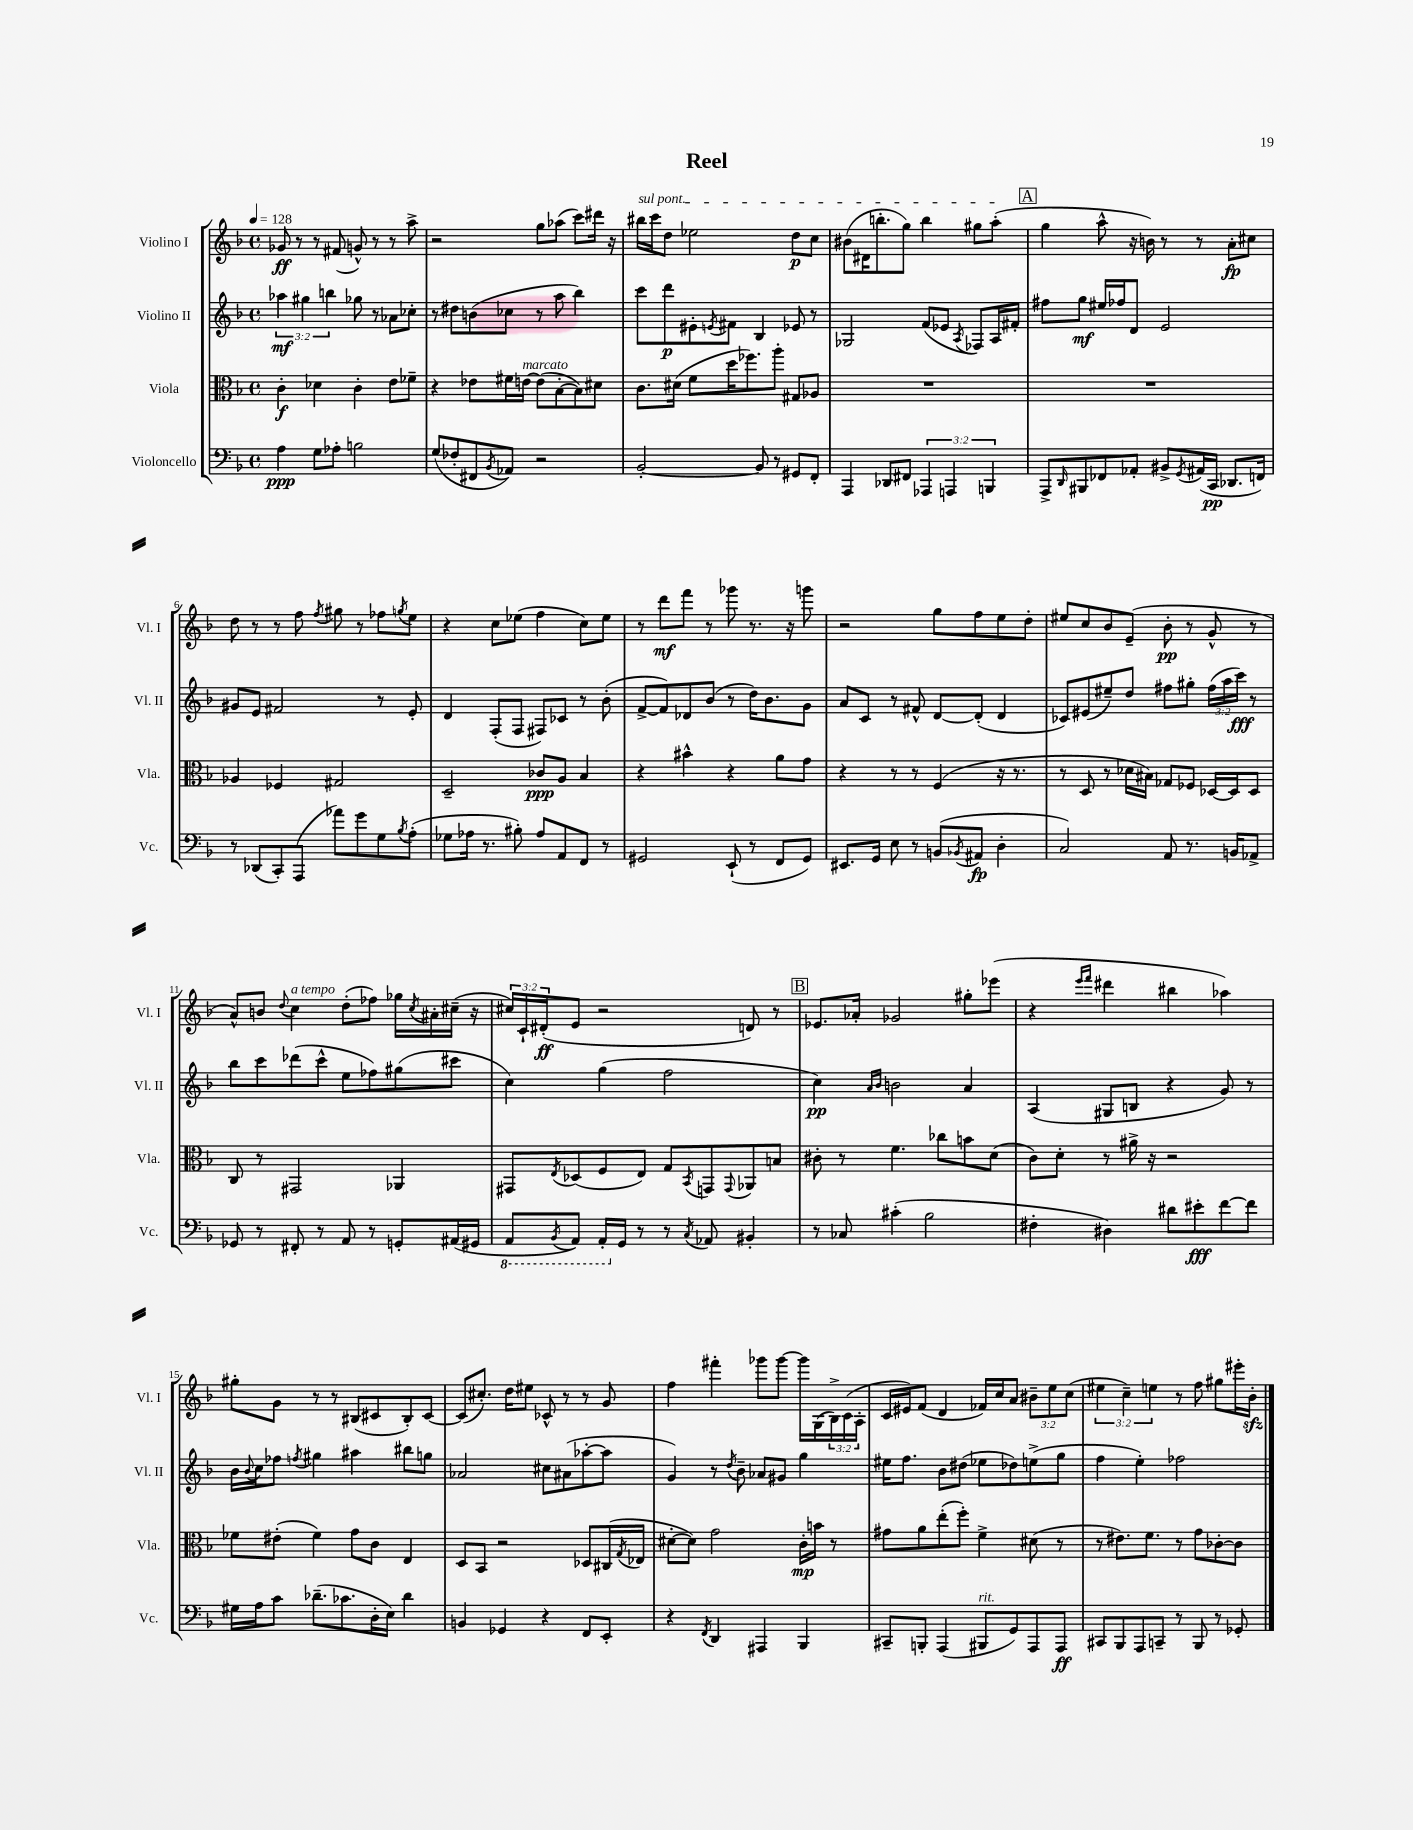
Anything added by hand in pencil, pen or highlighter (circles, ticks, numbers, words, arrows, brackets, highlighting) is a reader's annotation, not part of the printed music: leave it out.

**kern	**dynam	**kern	**dynam	**kern	**dynam	**kern	**dynam
*part4	*part4	*part3	*part3	*part2	*part2	*part1	*part1
*staff4	*staff4	*staff3	*staff3	*staff2	*staff2	*staff1	*staff1
*I"Violoncello	*	*I"Viola	*	*I"Violino II	*	*I"Violino I	*
*I'Vc.	*	*I'Vla.	*	*I'Vl. II	*	*I'Vl. I	*
*clefF4	*	*clefC3	*	*clefG2	*	*clefG2	*
*k[b-]	*	*k[b-]	*	*k[b-]	*	*k[b-]	*
*M4/4	*	*M4/4	*	*M4/4	*	*M4/4	*
*met(c)	*	*met(c)	*	*met(c)	*	*met(c)	*
*MM128	*	*MM128	*	*MM128	*	*MM128	*
=1	=1	=1	=1	=1	=1	=1	=1
4A\	ppp	4c'\	f	6aa-X\	mf	8g-X/	ff
.	.	.	.	.	.	8r	.
.	.	.	.	6gg#X\	.	.	.
8G\L	.	4d-X\	.	.	.	8r	.
.	.	.	.	6bbn\	.	.	.
8A-X'\J	.	.	.	.	.	(8f#X/	.
2Bn\	.	4c'\	.	8gg-X\	.	8gn^^/)	.
.	.	.	.	8r	.	8r	.
.	.	8e\L	.	8a-X\L	.	8r	.
.	.	8f-X~\J	.	8cc-X'\J	.	8aa^\	.
=2	=2	=2	=2	=2	=2	=2	=2
(8G/L	.	4r	.	8r	.	2r	.
8F-X'/	.	.	.	8dd#X\L	.	.	.
8FF#X/	.	8e-X\L	.	(8bn\	.	.	.
8qBB-/	.	.	.	.	.	.	.
8AA-X/J)	.	16f#X\L	.	8cc-X\J	.	.	.
!	!	!LO:TX:a:i:t=marcato	!	!	!	!	!
.	.	[16en\JJ	.	.	.	.	.
2r	.	(8e\L]	.	8r	.	8gg\L	.
.	.	[8B-'\	.	8aa\	.	(8aa-X\J	.
.	.	8B-\])	.	4bb-\)	.	8ccc\L)	.
.	.	8d#X\J	.	.	.	16ddd#X\Jk	.
.	.	.	.	.	.	16r	.
=3	=3	=3	=3	=3	=3	=3	=3
!	!	!	!	!	!	!LO:TX:a:i:t=sul pont.	!
[2BB-'/	.	8.c\L	.	8ccc\L	.	16bb#X\LL	.
.	.	.	.	.	.	16ccc\J	.
.	.	.	.	8ddd\	p	8dd\J	.
.	.	(16d#X\Jk	.	.	.	.	.
.	.	8f\L	.	8e#X'\	.	2ee-X\	.
.	.	.	.	8qen/	.	.	.
.	.	16dd\K	.	8f#X\J	.	.	.
.	.	8.ff-X\)	.	.	.	.	.
8BB-/]	.	.	.	4B-/	.	.	.
8r	.	8aa'\J	.	.	.	.	.
8GG#X/L	.	8G#X/L	.	8e-X/	.	8dd\L	p
8FF'/J	.	8A-X/J	.	8r	.	8cc\J	.
=4	=4	=4	=4	=4	=4	=4	=4
4AAA/	.	1r	.	2G-X/	.	(8b#X\L	.
.	.	.	.	.	.	16d#X\K	.
.	.	.	.	.	.	8.bbn'\	.
8DD-X/L	.	.	.	.	.	.	.
8FF#X/J	.	.	.	.	.	8gg\J)	.
6AAA-X/	.	.	.	(8f/L	.	4bb\	.
.	.	.	.	8e-X/J	.	.	.
6AAAn/	.	.	.	.	.	.	.
.	.	.	.	8qA/	.	.	.
.	.	.	.	8F-X/L)	.	8gg#X\L	.
6BBBn/	.	.	.	.	.	.	.
.	.	.	.	16A/L	.	(8aa'\J	.
.	.	.	.	16f#X'/JJ	.	.	.
!!LO:REH:place=s1:t=A
=5	=5	=5	=5	=5	=5	=5	=5
8AAA^/L	.	1r	.	8ff#X\L	.	4gg\	.
16qqDD/	.	.	.	.	.	.	.
8BBB#X/	.	.	.	8gg\J	mf	.	.
8FF-X/	.	.	.	16ee#X/LL	.	8aa^^\	.
.	.	.	.	16ff-X/J	.	.	.
8AA-X'/J	.	.	.	8d/J	.	16r	.
.	.	.	.	.	.	16bn\)	.
8BB#X^/L	.	.	.	2e/	.	8r	.
8qGG/	.	.	.	.	.	.	.
(16AA#X/L	.	.	.	.	.	8r	.
16CC/JJ	pp	.	.	.	.	.	.
8.DD-X/L	.	.	.	.	.	8a'\L	fp
.	.	.	.	.	.	8cc#X\J	.
16FFn/Jk)	.	.	.	.	.	.	.
!!LO:LB:g=z
=6	=6	=6	=6	=6	=6	=6	=6
8r	.	4A-X/	.	8g#X/L	.	8dd\	.
(8DD-X/L	.	.	.	8e/J	.	8r	.
8CC'/)	.	4F-X/	.	2f#X/	.	8r	.
(8AAA/J	.	.	.	.	.	8ff\	.
.	.	.	.	.	.	8qff/	.
8a-X\L)	.	2G#X/	.	.	.	8gg#X\	.
8g\	.	.	.	.	.	8r	.
8G\	.	.	.	8r	.	8ff-X\L	.
8qB-/	.	.	.	.	.	8qggn/	.
(8A'\J	.	.	.	8e'/	.	8ee\J	.
=7	=7	=7	=7	=7	=7	=7	=7
8G-X\L	.	2D~/	.	4d/	.	4r	.
16A-X\Jk	.	.	.	.	.	.	.
8.r	.	.	.	.	.	.	.
.	.	.	.	(8F'/L	.	8cc\L	.
8B#X'\)	.	.	.	8F/J	.	(8ee-X\J	.
8A-/L	.	8c-X/L	ppp	8F#X/L)	.	4ff\	.
8AA/	.	8A/J	.	8c-X/J	.	.	.
8FF/J	.	4B-/	.	8r	.	8cc\L)	.
8r	.	.	.	(8b-'\	.	8ee-\J	.
=8	=8	=8	=8	=8	=8	=8	=8
2GG#X/	.	4r	.	[8f^/L	.	8r	.
.	.	.	.	8f/])	.	8ddd\L	mf
.	.	4b#X^^\	.	8d-X/	.	8fff\J	.
.	.	.	.	(8b-/J	.	8r	.
(8EE`/	.	4r	.	8r	.	8ggg-X\	.
8r	.	.	.	16dd\KL)	.	8.r	.
.	.	.	.	8.b-\	.	.	.
8FF/L	.	8a\L	.	.	.	.	.
.	.	.	.	.	.	16r	.
8GG#/J)	.	8g\J	.	8g\J	.	8gggn\	.
=9	=9	=9	=9	=9	=9	=9	=9
8.EE#X/L	.	4r	.	8a/L	.	2r	.
.	.	.	.	8c/J	.	.	.
16GG/Jk	.	.	.	.	.	.	.
8E\	.	8r	.	8r	.	.	.
8r	.	8r	.	8f#X^^/	.	.	.
(8BBn/L	.	(4F/	.	[8d/L	.	8gg\L	.
8qBB-X/	.	.	.	.	.	.	.
8AA#X/J	fp	.	.	(8d'/J]	.	8ff\	.
4D'\	.	16r	.	4d/	.	8ee\	.
.	.	8.r	.	.	.	.	.
.	.	.	.	.	.	8dd'\J	.
=10	=10	=10	=10	=10	=10	=10	=10
2C/)	.	8r	.	8c-X/L)	.	8ee#X/L	.
.	.	8D/	.	(8e#X/	.	8cc/	.
.	.	8r	.	8ee#X~/)	.	8b-/	.
.	.	16d-X\LL	.	8dd/J	.	(8e~/J	.
.	.	16B#X\JJ)	.	.	.	.	.
8AA/	.	8G-X/L	.	8ff#X\L	.	8b-'\	pp
8.r	.	8F-X/J	.	8gg#X'\J	.	8r	.
.	.	[16D-X/LL	.	(24ff#\LL	.	8g^^/	.
.	.	.	.	24aa\	.	.	.
16BBn/KL	.	16D-/J]	.	.	.	.	.
.	.	.	.	24ccc\JJ)	fff	.	.
8AA-X^/J	.	8D-/J	.	8r	.	8r	.
!!LO:LB:g=z
=11	=11	=11	=11	=11	=11	=11	=11
8GG-X/	.	8C/	.	8bb-\L	.	8a^^/L)	.
8r	.	8r	.	8ccc\	.	8bn/J	.
.	.	.	.	.	.	8qqdd/	.
!	!	!	!	!	!	!LO:TX:a:i:t=a tempo	!
8FF#X'/	.	2GG#X/	.	(8ddd-X\	.	4cc\	.
8r	.	.	.	8ccc^^\J	.	.	.
8AA/	.	.	.	8ee\L	.	(8dd'\L	.
8r	.	.	.	8ff-X\)	.	8ff-X\J)	.
8GGn'/L	.	4AA-X/	.	(8gg#X\	.	16gg-X\LL	.
.	.	.	.	.	.	8qcc/	.
.	.	.	.	.	.	16a#X'\	.
(16AA#X/L	.	.	.	8ccc#X\J	.	(16cc#X~\JJ	.
16GG#X/JJ	.	.	.	.	.	16r	.
=12	=12	=12	=12	=12	=12	=12	=12
*8ba	*	*	*	*	*	*	*
8AAA/L	.	8GG#X/L	.	4cc\)	.	24cc#X/LL)	.
.	.	.	.	.	.	24c`/	.
.	.	.	.	.	.	(24d#X'/J	ff
8qBBB-/	.	8qE/	.	.	.	.	.
8AAA/J)	.	(8D-X/	.	.	.	8e/J	.
16AAA'/LL	.	8F/	.	(4gg\	.	2r	.
*X8ba	*	*	*	*	*	*	*
16GG/JJ	.	.	.	.	.	.	.
8r	.	8E/J)	.	.	.	.	.
8r	.	8G/L	.	2ff\	.	.	.
8qC/	.	8qBB-/	.	.	.	.	.
8AA-X/	.	8GGn/	.	.	.	.	.
.	.	8qqGG/	.	.	.	.	.
4BB#X'/	.	8AA-X/	.	.	.	8dn/)	.
.	.	8Bn/J	.	.	.	8r	.
!!LO:REH:place=s1:t=B
=13	=13	=13	=13	=13	=13	=13	=13
8r	.	8c#X'\	.	4cc\)	pp	8.e-X/L	.
8C-X/	.	8r	.	.	.	.	.
.	.	.	.	.	.	16a-X'/Jk	.
.	.	.	.	16qqa/LL	.	.	.
.	.	.	.	16qqb-/JJ	.	.	.
(4c#X'\	.	4.f\	.	2bn\	.	2g-X/	.
2B-\	.	.	.	.	.	.	.
.	.	8cc-X\L	.	.	.	.	.
.	.	8bn\	.	4a/	.	8gg#X'\L	.
.	.	(8d\J	.	.	.	(8eee-X\J	.
=14	=14	=14	=14	=14	=14	=14	=14
4F#X'\	.	8c\L)	.	(4A/	.	4r	.
.	.	8d'\J	.	.	.	.	.
.	.	.	.	.	.	16qqeee/LL	.
.	.	.	.	.	.	16qqfff/JJ	.
4D#X\)	.	8r	.	8G#X/L	.	4ddd#X\	.
.	.	16a#X^\	.	8Bn/J	.	.	.
.	.	16r	.	.	.	.	.
8d#X\L	.	2r	.	4r	.	4bb#X\	.
8e#X'\	fff	.	.	.	.	.	.
[8f\	.	.	.	8g/)	.	4aa-X\)	.
8f\J]	.	.	.	8r	.	.	.
!!LO:LB:g=z
=15	=15	=15	=15	=15	=15	=15	=15
16G#X\LL	.	8f-X\L	.	16b-\LL	.	8gg#X'\L	.
.	.	.	.	8qqb-/	.	.	.
16A\J	.	.	.	16cc\J	.	.	.
8c\J	.	(8e#X'\J	.	8ff-X\J	.	8g\J	.
.	.	.	.	8qffn/	.	.	.
(8.d-X~\L	.	4f-\)	.	4gg#X\	.	8r	.
.	.	.	.	.	.	8r	.
8.c-X\	.	.	.	.	.	.	.
.	.	8g\L	.	4aa#X\	.	(8B#X/L	.
16D'\L	.	8c\J	.	.	.	8c#X/	.
16E\JJ)	.	.	.	.	.	.	.
4d-\	.	4E/	.	8bb#X\L	.	8B#'/)	.
.	.	.	.	8ggn\J	.	[8c#/J	.
=16	=16	=16	=16	=16	=16	=16	=16
4BBn/	.	8D/L	.	2a-X/	.	(8c#/L]	.
.	.	8BB-/J	.	.	.	8.cc#X'/J)	.
4GG-X/	.	2r	.	.	.	.	.
.	.	.	.	.	.	16dd\KL	.
.	.	.	.	.	.	8ee#X\J	.
4r	.	.	.	8cc#X\L	.	8c-X^^/	.
.	.	.	.	(8a#X\	.	8r	.
8FF/L	.	8D-X/L	.	[8aa-X'\	.	8r	.
8EE'/J	.	(16C#X/L	.	8aa-\J]	.	8g/	.
.	.	8qG/	.	.	.	.	.
.	.	16E-X/JJ	.	.	.	.	.
=17	=17	=17	=17	=17	=17	=17	=17
4r	.	[8d#X'\L	.	4g/)	.	4ff\	.
.	.	8d#\J])	.	.	.	.	.
8qFF/	.	.	.	.	.	.	.
4DD/	.	2g\	.	8r	.	4fff#X'\	.
.	.	.	.	8qdd/	.	.	.
.	.	.	.	8b-~\	.	.	.
4AAA#X/	.	.	.	8a-X/L	.	8ggg-X\L	.
.	.	.	.	8g#X/J	.	[8ggg-\J	.
4BBB-/	.	16c'\LL	mp	4gg\	.	16ggg-\LL]	.
.	.	16bn\JJ	.	.	.	(16G\	.
.	.	8r	.	.	.	24B-^\)	.
.	.	.	.	.	.	(24c\	.
.	.	.	.	.	.	24A'\JJ	.
=18	=18	=18	=18	=18	=18	=18	=18
8CC#X~/L	.	8g#X\L	.	16ee#X\KL	.	16c/LL	.
.	.	.	.	8.ff\J	.	16e#X/J)	.
8BBBn'/J	.	8a\	.	.	.	(8f/J	.
(4AAA/	.	(8ee'\	.	8b-\L	.	4d/	.
.	.	8ff'\J)	.	(8dd#X\J	.	.	.
!LO:TX:a:i:t=rit.	!	!	!	!	!	!	!
8BBB#X/L	.	4f^\	.	8ee-X\L	.	16f-X/LL)	.
.	.	.	.	.	.	16cc/J	.
8GG/)	.	.	.	8dd-X\)	.	8a/J	.
8AAA/	.	(8d#X\	.	(8een^\	.	12b#X~\L	.
.	.	.	.	.	.	12ee\	.
8AAA/J	ff	8r	.	8gg\J	.	.	.
.	.	.	.	.	.	(12cc\J	.
=19	=19	=19	=19	=19	=19	=19	=19
8CC#X/L	.	8r	.	4ff\	.	6ee#X\	.
8BBB-/	.	8.e#X\L)	.	.	.	.	.
.	.	.	.	.	.	6cc~\)	.
8AAA/	.	.	.	4ee'\)	.	.	.
.	.	8.f\J	.	.	.	.	.
.	.	.	.	.	.	6een\	.
8CCn~/J	.	.	.	.	.	.	.
8r	.	8r	.	2ff-X\	.	8r	.
8BBB-/	.	8g\L	.	.	.	8ff\	.
8r	.	[8c-X'\	.	.	.	8gg#X\L	.
8GG-X'/	.	8c-\J]	.	.	.	16eee#X'\L	.
.	.	.	.	.	.	16b-zz'\JJ	.
==	==	==	==	==	==	==	==
*-	*-	*-	*-	*-	*-	*-	*-
